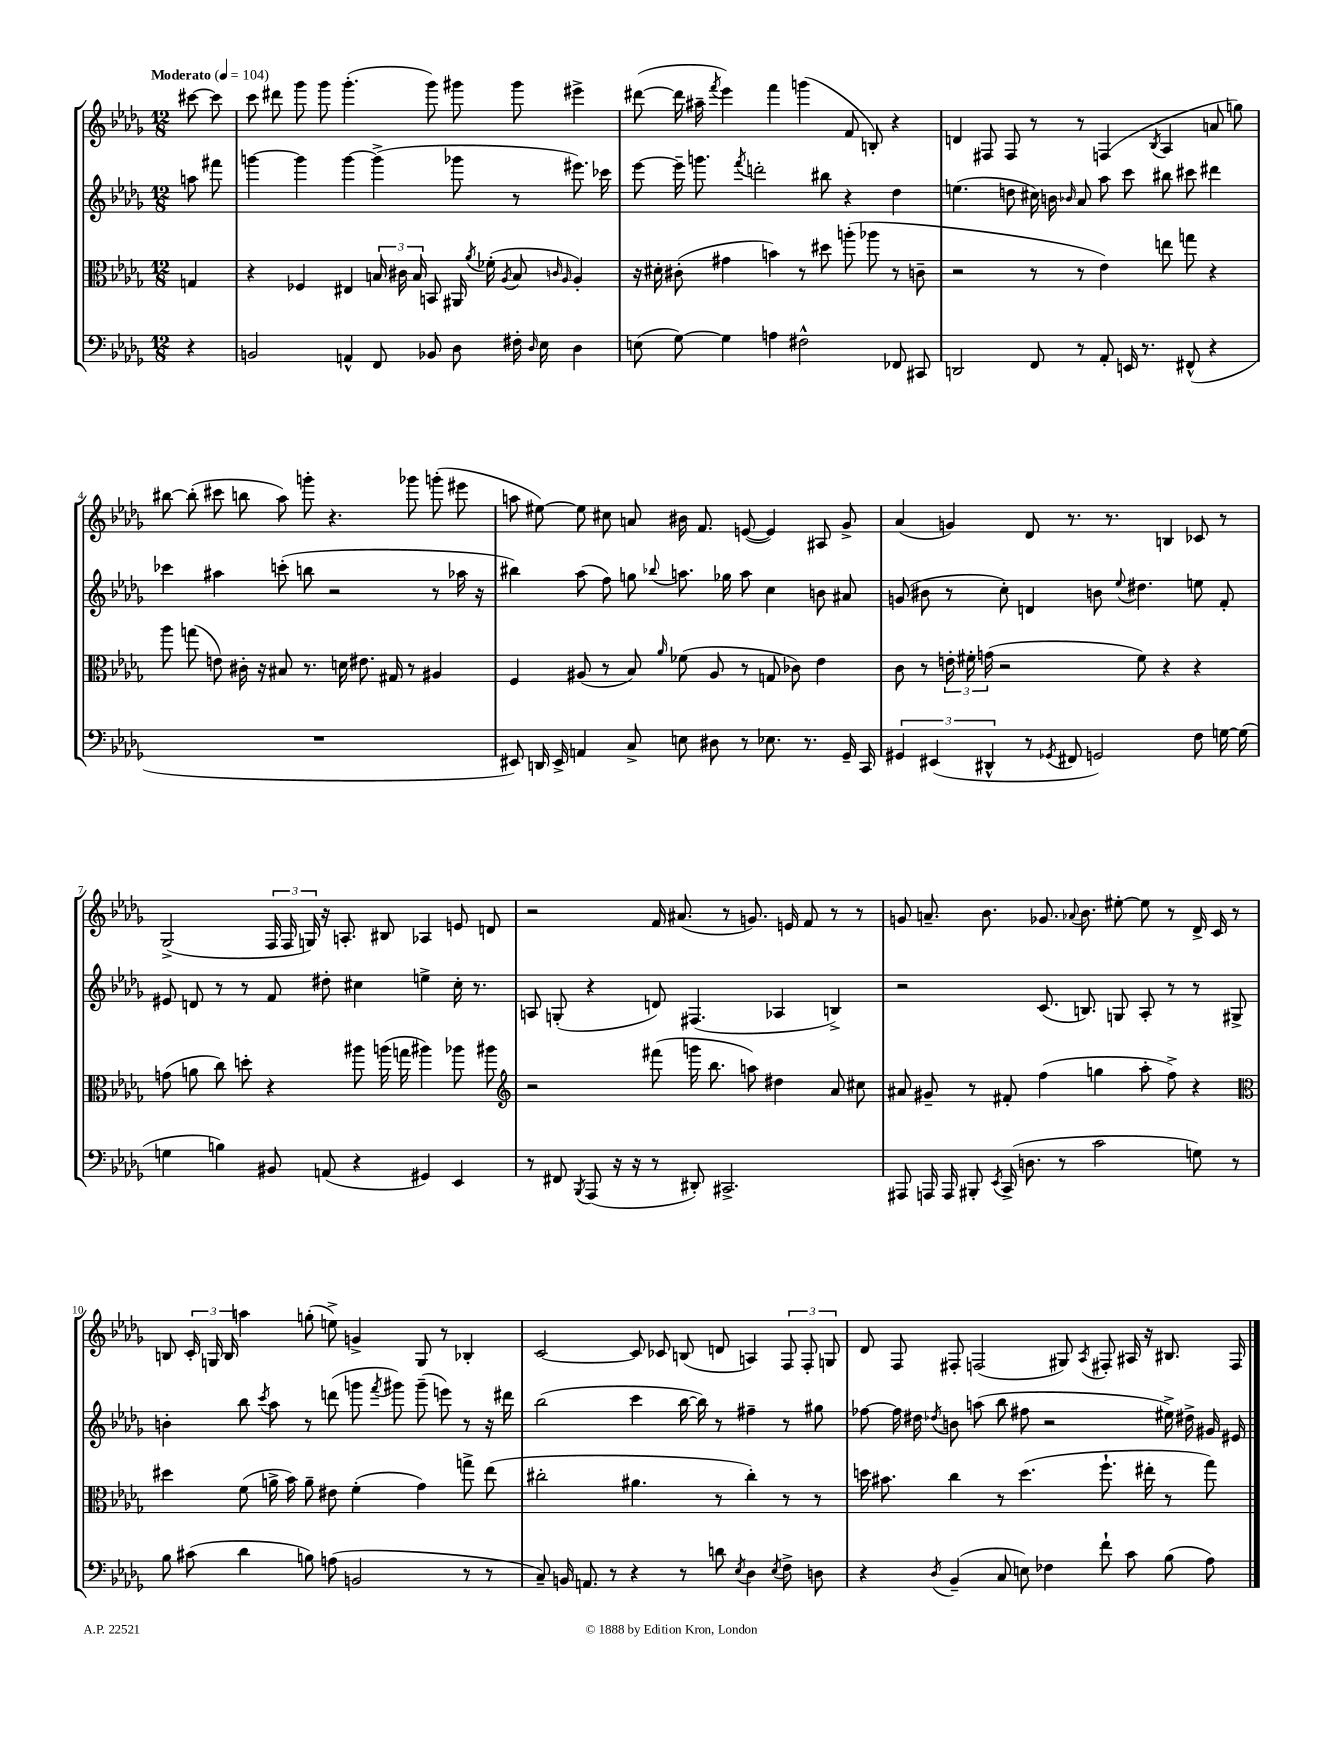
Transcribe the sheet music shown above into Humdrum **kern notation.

**kern	**kern	**kern	**kern
*part4	*part3	*part2	*part1
*staff4	*staff3	*staff2	*staff1
*clefF4	*clefC3	*clefG2	*clefG2
*k[b-e-a-d-g-]	*k[b-e-a-d-g-]	*k[b-e-a-d-g-]	*k[b-e-a-d-g-]
*M12/8	*M12/8	*M12/8	*M12/8
*MM104	*MM104	*MM104	*MM104
=	=	=	=
!	!	!	!LO:TX:a:B:t=Moderato
4r	4Gn/	8aan\	[8ccc#X\
.	.	8fff#X\	8ccc#\]
=1	=1	=1	=1
2BBn/	4r	[4gggn\	8ccc\
.	.	.	8ddd#X\
.	4F-X/	4ggg\]	8ggg-\
.	.	.	8ggg-\
4AAn^^/	4E#X/	[4ggg\	(4.ggg-'\
8FF/	24Bn/	(4ggg^\]	.
.	24c#X\	.	.
.	24B/	.	.
8BB-X/	8BBn/	.	8ggg-\)
8D-\	16AA#X/	8ggg-X\	8ggg#X\
.	8qa-/	.	.
.	(16f-X'\	.	.
.	8qA-/	.	.
16F#X'\	8B/	8r	8ggg#\
16qqD-/	.	.	.
16E-\	.	.	.
.	16qqcn/	.	.
.	16qqA-/	.	.
4D-\	4A-'/)	8.eee#X\)	4eee#X^\
.	.	16ccc-X\	.
=2	=2	=2	=2
(8En\	16r	[8eee-\	([8ddd#X\
.	16d#X'\	.	.
[8G-\)	(8c#X'\	16eee-~\]	16ddd#\]
.	.	8.gggn\	16aa#X~\
.	.	.	8qfff/
4G-\]	4g#X\	.	4eee-\)
.	.	8qfff/	.
.	.	2dddn'\	.
4An\	4bn\)	.	4fff\
2F#X^^\	8r	.	(4gggn\
.	8dd#X\	8bb#X\	.
.	(8aan'\	4r	8f/
.	8aa-X\	.	8Bn'/)
8FF-X/	8r	4dd-\	4r
8CC#X/	8cn~\	.	.
=3	=3	=3	=3
2DDn/	2r	(4.een\	4dn/
.	.	.	8F#X/
.	.	8ddn\	8F#/
8FF/	8r	16cc#X\)	8r
.	.	16bn\	.
.	.	16qqb-X/	.
8r	8r	8a-/	8r
8AA-'/	4e-\)	8aa-\	(4Fn/
16EEn/	.	8ccc\	.
8.r	.	.	.
.	.	.	8qB-/
.	8een\	8bb#X\	4A-/
(8FF#X^^/	8ggn\	8ccc#X\	.
4r	4r	4ddd#X\	8an/
.	.	.	8ggn\)
!!LO:LB:g=z
=4	=4	=4	=4
1.r	8aa-\	4ccc-X\	[8bb#X\
.	(8ggn\	.	(8bb#'\]
.	8en\)	4aa#X\	8ccc#X\
.	16c#X'\	.	8bbn\
.	16r	.	.
.	8B#X/	(8cccn'\	8aa-\)
.	8.r	8bbn\	8gggn'\
.	.	2r	4.r
.	16dn\	.	.
.	8.e#X\	.	.
.	16G#X/	.	.
.	8r	.	8ggg-X\
.	4A#X/	8r	(8gggn'\
.	.	16aa-X\	8eee#X\
.	.	16r	.
=5	=5	=5	=5
8EE#X/)	4F/	4bb#X\)	8aan\
16DDn/	.	.	[8ee#X\)
16EE#^/	.	.	.
4AAn/	(8A#X/	(8aa-\	8ee#\]
.	8r	8ff\)	8cc#X\
8C^/	8B-/)	8ggn\	8an/
.	16qqa-/	8qqbb-X/	.
8En\	(8f-X\	8.aan\	16b#X\
.	.	.	8.f/
8D#X\	8A#/	.	.
.	.	16gg-X\	.
8r	8r	8aa\	([8en/
8.E-X\	8Gn/	4cc\	4e/])
.	8c-X\)	.	.
8.r	.	.	.
.	4e-\	8bn\	8A#X/
16GG-~/	.	8a#X/	8g-^/
16CC/	.	.	.
=6	=6	=6	=6
6GG#X/	8c\	(8gn/	(4a-/
.	8r	8b#X\	.
(6EE#X/	.	.	.
.	24en'\	8r	4gn/)
.	24f#X'\	.	.
6DD#X^^/	(24gn\	.	.
.	2r	8cc'\)	.
8r	.	4dn/	8d-/
8qGG-X/	.	.	.
8FF#X/	.	.	8.r
2GGn/)	.	8bn\	.
.	.	.	8.r
.	.	8qqee-/	.
.	8f#\)	4.dd#X\	.
.	4r	.	4Bn/
8F\	4r	8een\	8c-X/
[16Gn\	.	8f'/	8r
(16G\]	.	.	.
!!LO:LB:g=z
=7	=7	=7	=7
4Gn\	(8gn\	8e#X/	(2G-^/
.	8an\	8dn/	.
4Bn\)	8cc\)	8r	.
.	8ddn'\	8r	.
8BB#X/	4r	8f/	24F/
.	.	.	24F/
.	.	.	24Gn/)
(8AAn/	.	8dd#X'\	16r
.	.	.	8.An'/
4r	8aa#X\	4cc#X\	.
.	(16aan\	.	8B#X/
.	16ggn\	.	.
4GG#X/)	4aa#X\)	4een^\	4A-X/
4EE-/	8aa-X\	16cc#'\	8en/
.	.	8.r	.
.	8aa#X\	.	8dn/
=8	=8	=8	=8
*	*clefG2	*	*
8r	2r	8An/	2r
8FF#X/	.	(8Gn'/	.
8qBBB-/	.	.	.
(8AAA-/	.	4r	.
16r	.	.	.
16r	.	.	.
8r	(8fff#X\	8dn/)	16f/
.	.	.	(8.a#X/
8DD#X'/)	16gggn\	(4.F#X/	.
.	8.bb-\	.	.
2.CC#X^/	.	.	8r
.	8aan\)	.	8.gn/)
.	4dd#X\	4A-X/	.
.	.	.	16en/
.	.	.	8f/
.	8a-/	4Bn^/)	8r
.	8cc#X\	.	8r
=9	=9	=9	=9
8AAA#X/	8a#X/	2r	8gn/
16AAAn/	8g#X~/	.	8.an~/
16AAA/	.	.	.
8BBB#X'/	8r	.	.
.	.	.	8.b-\
8qEE-/	.	.	.
(16CC^/	8f#X'/	.	.
8.Dn\	.	.	.
.	(4ff\	(8.c/	8.g-X/
8r	.	.	.
.	.	.	8qqa-X/
.	.	8.Bn/)	8.b-\
2c\	4ggn\	.	.
.	.	8Gn/	[8ee#X'\
.	8aa-'\	8A-'/	8ee#\]
.	8ff^\)	8r	8r
8Gn\)	4r	8r	16d-^/
.	.	.	16c/
8r	.	8G#X^/	8r
!!LO:LB:g=z
=10	=10	=10	=10
*	*clefC3	*	*
8B-\	4dd#X\	4bn'\	8Bn/
(8c#X\	.	.	24c'/
.	.	.	24Gn/
.	.	.	24B/
4d-\	(8f\	8bb-\	4aan\
.	.	8qccc/	.
.	16an^\	8aa-\	.
.	16b-\)	.	.
8Bn\)	8a~\	8r	(8ggn'\
(8An\	8e#X\	(8dddn\	8een^\)
2BBn/	(4f'\	8gggn\	4gn^/
.	.	8qfff/	.
.	.	8ggg#X\)	.
.	4g-\)	(8ggg#~\	8G/
.	.	8eeen\)	8r
8r	8ggn^\	8r	4B-X'/
8r	(8ee-\	16r	.
.	.	16ddd#X\	.
=11	=11	=11	=11
8C~/)	2cc#X'\	(2bb-\	[2c/
16BBn/	.	.	.
8.AAn/	.	.	.
8r	.	.	.
4r	4.a#X\	4ccc\	8c/]
.	.	.	8c-X/
8r	.	[16bb-\	(8Bn/
.	.	16bb-\])	.
8dn\	8r	8r	8dn/
8qE-/	.	.	.
4D-\	4cc#'\)	4ff#X~\	4An/)
8qE-/	.	.	.
8F^\	8r	8r	12F/
.	.	.	12F'/
8Dn\	8r	8gg#X\	.
.	.	.	12Gn/
=12	=12	=12	=12
4r	16ddn\	[8ff-X\	8d-/
.	8.b#X\	.	.
.	.	16ff-\]	8F/
.	.	16dd#X\	.
8qD-/	.	8qdd-X/	.
(4BB-~/	4cc\	8bn\	8F#X'/
.	.	(8aan\	(2Fn/
8C/	8r	8bb-\	.
8En\)	(4.dd\	8ff#X\	.
4F-X\	.	2r	.
.	.	.	8G#X/)
.	.	.	8qA-/
8f`\	8.ff`\	.	8F#X'/
8c\	.	.	16A#X/
.	16ee#X'\	.	16r
(8B-\	8r	16ee#X^\)	8.B#X/
.	.	16dd#X^\	.
8A-\)	8gg-\)	16g#X/	.
.	.	16e#X/	16F#/
==	==	==	==
*-	*-	*-	*-
